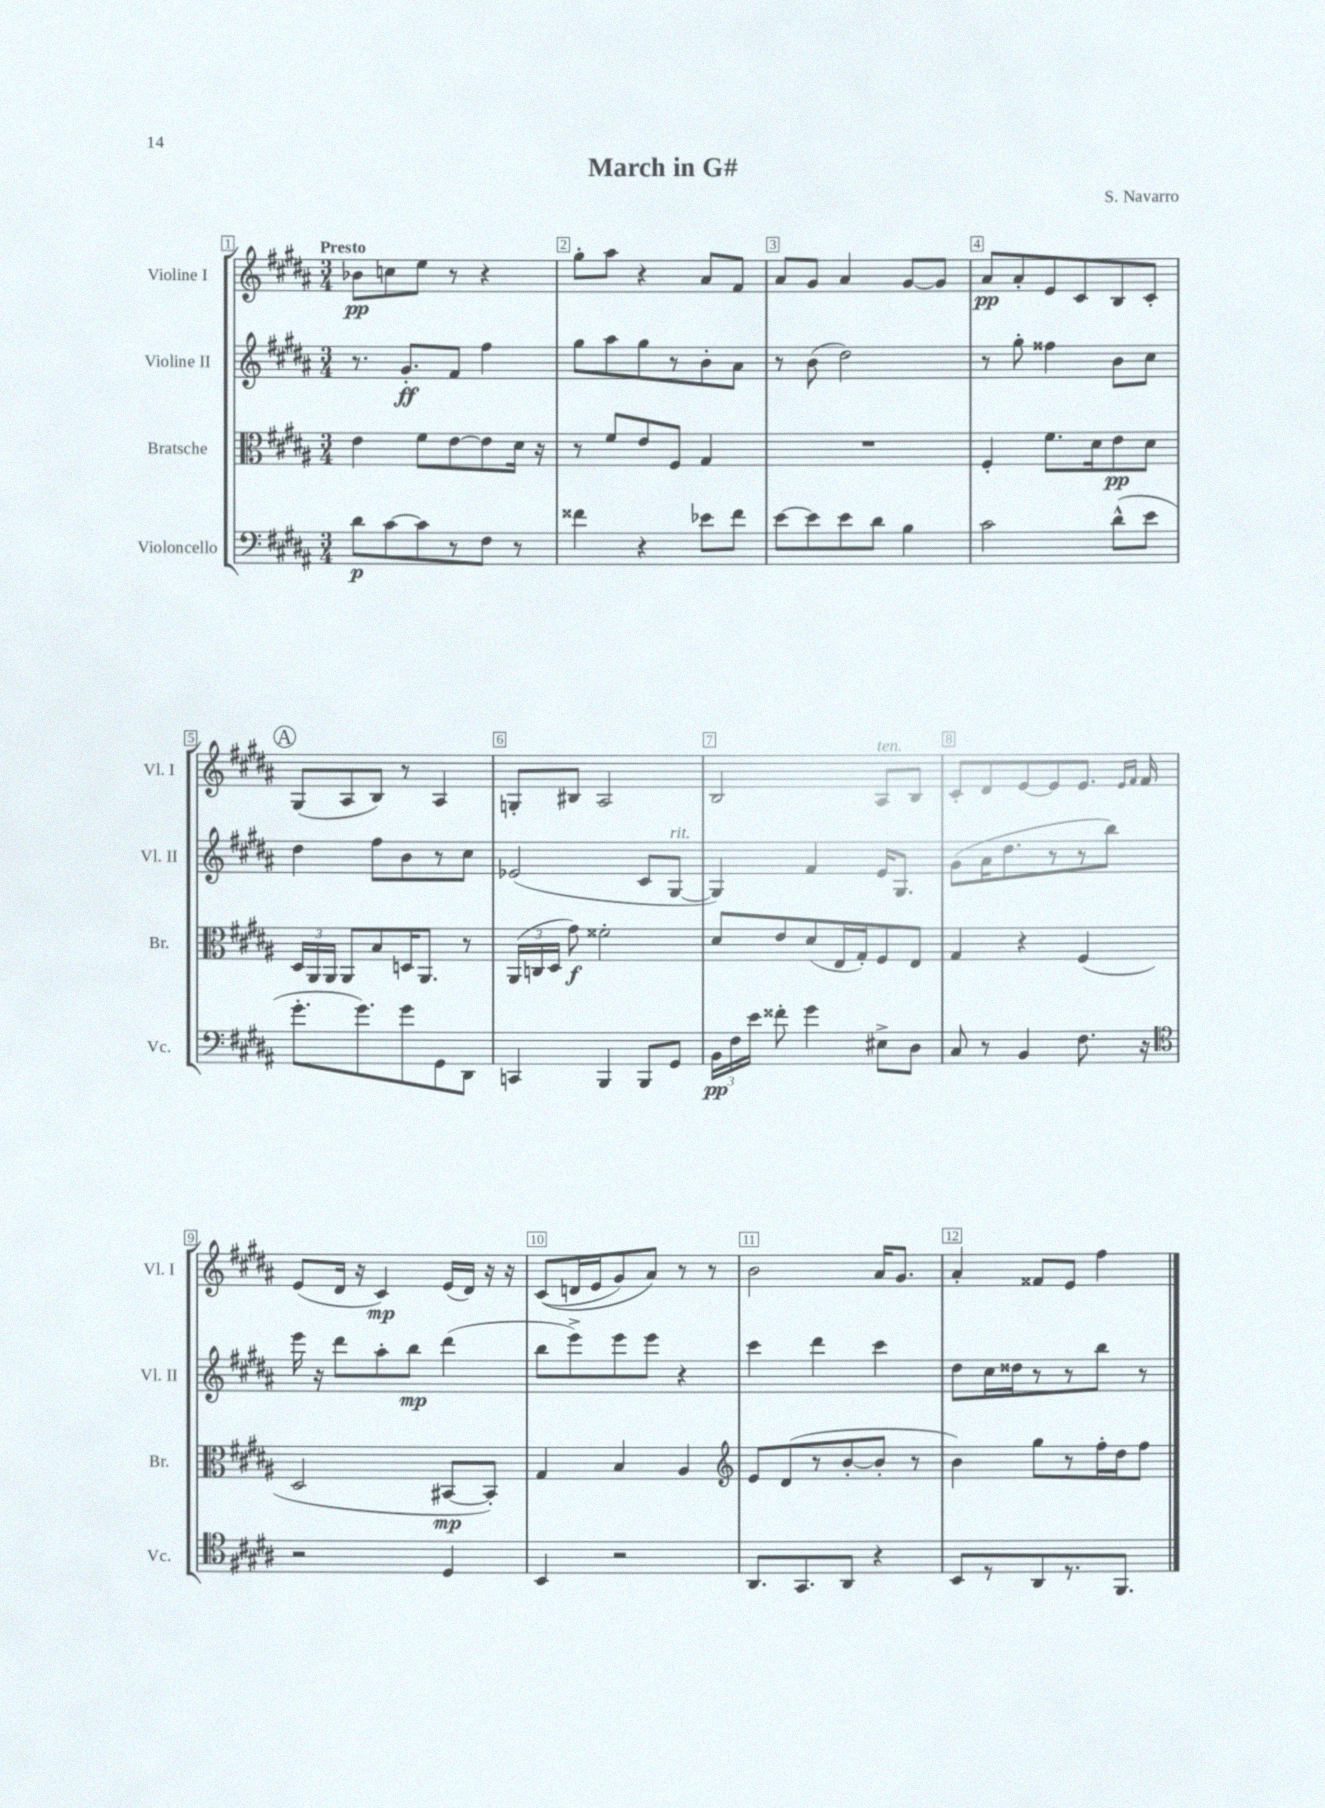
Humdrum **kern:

**kern	**kern	**kern	**kern
*staff4	*staff3	*staff2	*staff1
*clefF4	*clefC3	*clefG2	*clefG2
*k[f#c#g#d#a#]	*k[f#c#g#d#a#]	*k[f#c#g#d#a#]	*k[f#c#g#d#a#]
*M3/4	*M3/4	*M3/4	*M3/4
8d#\L	4e\	8.r	8b-\L
[8c#\	.	.	8cc\
.	.	8.g#'/L	.
8c#\]	8f#\L	.	8ee\J
8r	[8e\	8f#/J	8r
8F#\J	8e\]	4ff#\	4r
8r	16d#\Jk	.	.
.	16r	.	.
=	=	=	=
4f##\	8r	8gg#\L	8gg#'\L
.	8f#/L	8aa#\	8aa#\J
4r	8e/	8gg#\	4r
.	8F#/J	8r	.
8e-\L	4G#/	8b'\	8a#/L
8f##\J	.	8a#\J	8f#/J
=	=	=	=
[8e\L	2.r	8r	8a#/L
8e\]	.	(8b\	8g#/J
8e\	.	2dd#\)	4a#/
8d#\J	.	.	.
4B\	.	.	[8g#/L
.	.	.	8g#/]J
=	=	=	=
2c#\	4F#'/	8r	8a#/L
.	.	8gg#'\	8a#'/
.	8.f#\L	4ff##\	8e/
.	.	.	8c#/
.	16d#\k	.	.
(8d#^^\L	8e\	8b\L	8B/
8e\J	8d#\J	8cc#\J	8c#'/J
=	=	=	=
8.g#'\L	24D#/LL	4dd#\	(8G#/L
.	24AA#/	.	.
.	24AA#/JJ	.	.
.	8AA#/L	.	8A#/
8.g#\)	.	.	.
.	8B/	8ff#\L	8B/J)
8g#\	16D/K	8b\	8r
.	8.AA#/J	.	.
8GG#\	.	8r	4A#/
8DD#\J	8r	8cc#\J	.
=	=	=	=
4CC/	(24AA#/LL	(2e-/	8G'/L
.	24C/	.	.
.	24D#/JJ	.	.
.	8g#\)	.	8B#/J
4BBB/	2f##'\	.	2A#/
8BBB/L	.	8c#/L	.
8GG#/J	.	[8G#/J	.
=	=	=	=
24BB\LL	8d#/L	4G#/])	2B/
24F#\	.	.	.
24e\JJ	.	.	.
8f##'\	8e/	.	.
4g#\	(8d#/	4f#/	.
.	16E/L	.	.
.	16G#'/J)	.	.
8E#^\L	8F#/	16e/LK	8A#/L
.	.	8.G#/J	.
8D#\J	8E/J	.	8B/J
=	=	=	=
8C#/	4G#/	(8g#\L	8c#'/L
8r	.	16a#\K	8d#/
.	.	8.dd#\	.
4BB/	4r	.	[8e/
.	.	8r	8e/]
8.F#\	(4F#/	8r	8.e/J
.	.	8bb\J)	.
.	.	.	16qqe/LL
.	.	.	16qqf#/JJ
16r	.	.	16f#/
=	=	=	=
*clefC4	*	*	*
2r	2D#/	16eee\	(8e/L
.	.	16r	.
.	.	8ddd#\L	16d#/Jk
.	.	.	16r
.	.	8aa#'\	4c#/)
.	.	8bb\J	.
4D#/	[8BB#/L	(4ddd#\	(16e/LL
.	.	.	16d#/JJ)
.	8BB#'/]J)	.	16r
.	.	.	16r
=	=	=	=
4BB/	4G#/	8bb\L	&((8c#/L
.	.	8eee^\)	16d/L
.	.	.	16e/J
2r	4B/	8eee\	8g#/)
.	.	8eee\J	8a#/J&)
.	4A#/	4r	8r
.	.	.	8r
=	=	=	=
*	*clefG2	*	*
8.AA#/L	8e/L	4ccc#\	2b\
.	(8d#/	.	.
8.GG#/	.	.	.
.	8r	4ddd#\	.
8AA#/J	[8b'/	.	.
4r	8b'/]J	4ccc#\	16a#/LK
.	.	.	8.g#/J
.	8r	.	.
=	=	=	=
8BB/L	4b\)	8dd#\L	4a#'/
8r	.	16cc#\L	.
.	.	16dd##\J	.
8AA#/	8gg#\L	8r	8f##/L
8.r	8r	8r	8e/J
.	16ff#'\L	8bb\J	4ff#\
8.FF#/J	16dd#\J	.	.
.	8ff#\J	8r	.
==	==	==	==
*-	*-	*-	*-
